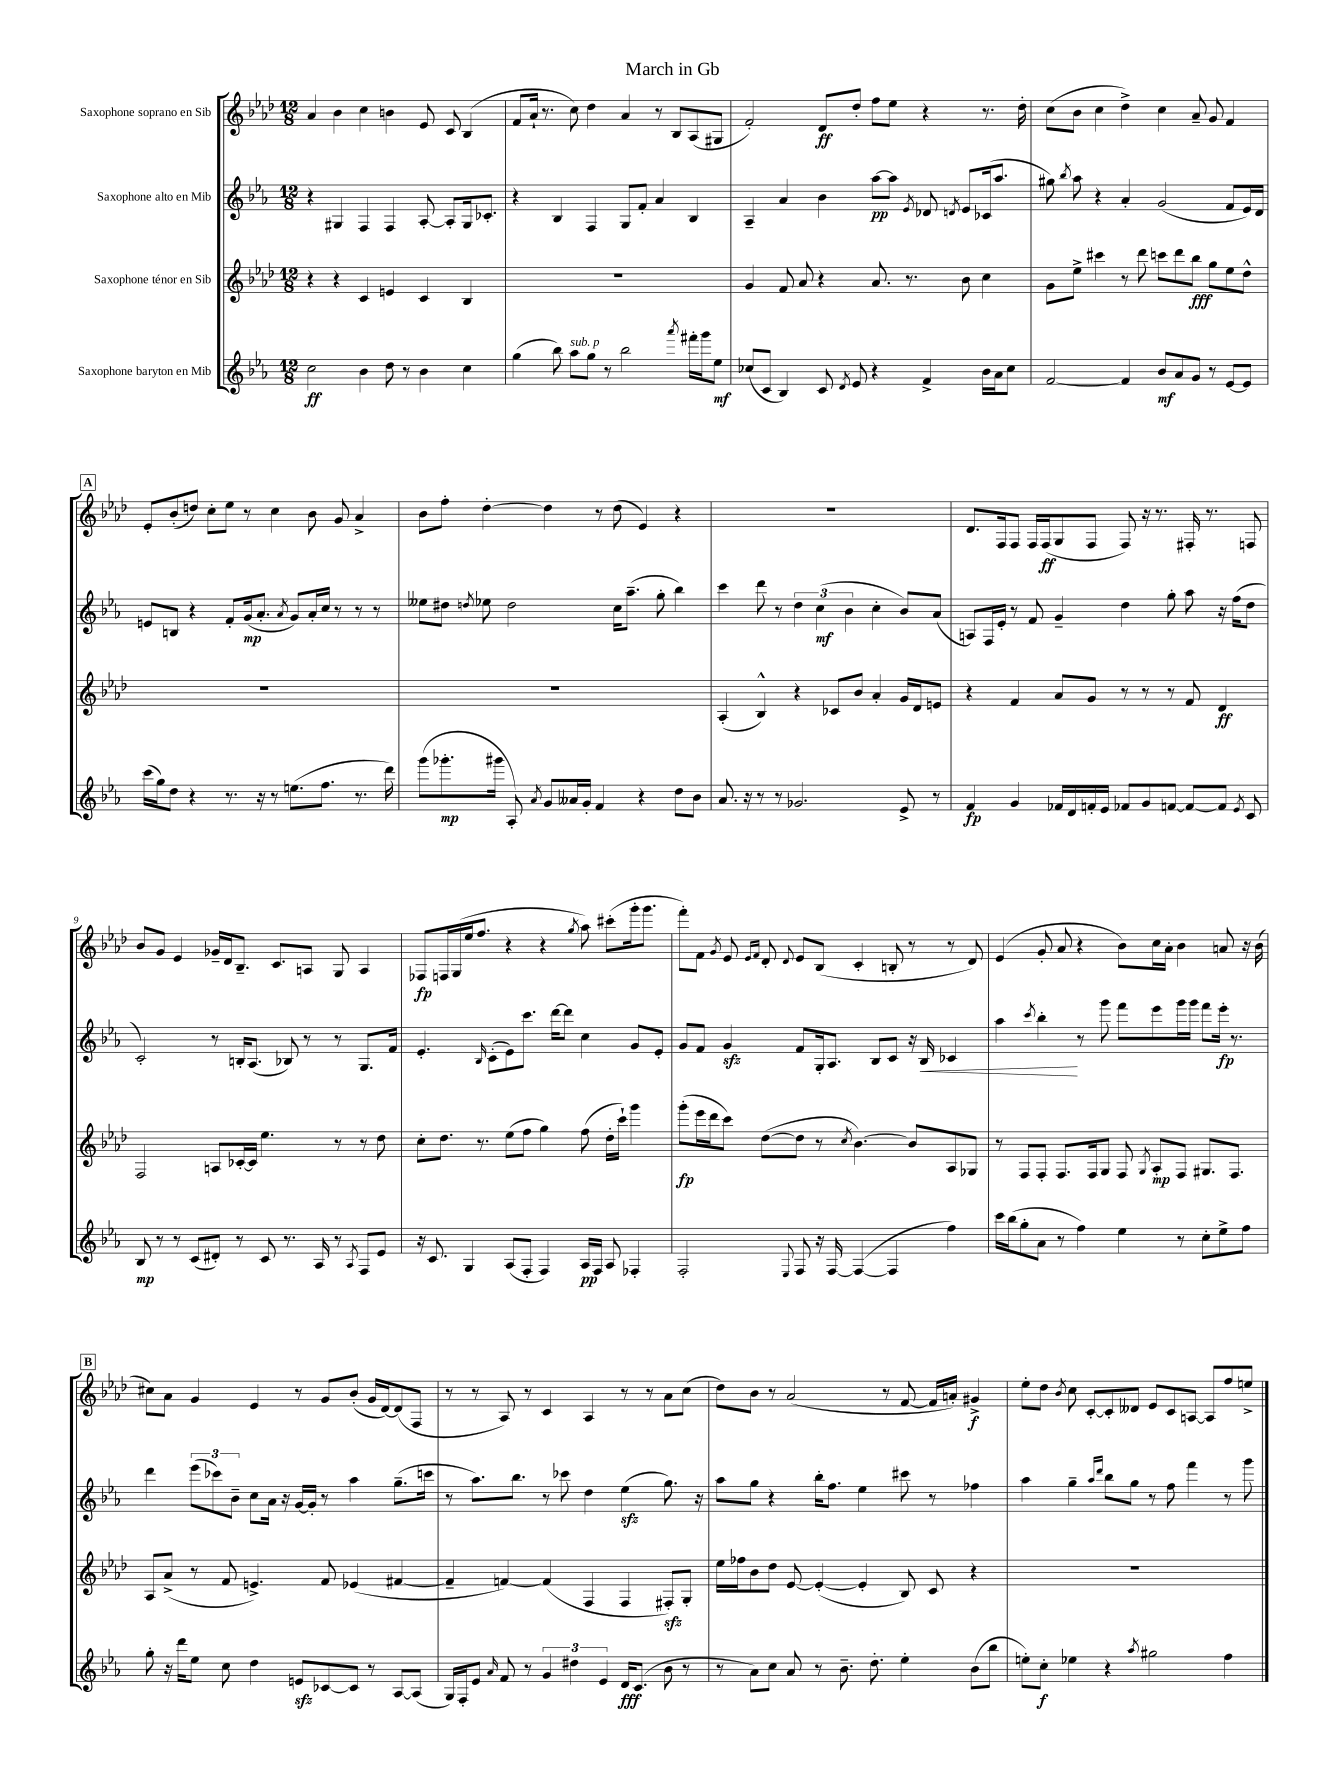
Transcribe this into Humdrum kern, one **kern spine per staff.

**kern	**dynam	**kern	**dynam	**kern	**dynam	**kern	**dynam
*part4	*part4	*part3	*part3	*part2	*part2	*part1	*part1
*staff4	*staff4	*staff3	*staff3	*staff2	*staff2	*staff1	*staff1
*I"Saxophone baryton en Mib	*	*I"Saxophone ténor en Sib	*	*I"Saxophone alto en Mib	*	*I"Saxophone soprano en Sib	*
*clefG2	*	*clefG2	*	*clefG2	*	*clefG2	*
*k[b-e-a-]	*	*k[b-e-a-d-]	*	*k[b-e-a-]	*	*k[b-e-a-d-]	*
*M12/8	*	*M12/8	*	*M12/8	*	*M12/8	*
=1	=1	=1	=1	=1	=1	=1	=1
2cc\	ff	4r	.	4r	.	4a-/	.
.	.	4r	.	4G#X/	.	4b-\	.
4b-\	.	4c/	.	4F/	.	4cc\	.
8dd\	.	4en/	.	4F/	.	4bn\	.
8r	.	.	.	.	.	.	.
4b-\	.	4c/	.	[8A-'/	.	8e-/	.
.	.	.	.	8A-'/L]	.	8c/	.
4cc\	.	4B-/	.	16G#/k	.	(4B-/	.
.	.	.	.	8.c-X'/J	.	.	.
=2	=2	=2	=2	=2	=2	=2	=2
(4gg\	.	1.r	.	4r	.	8f/L	.
.	.	.	.	.	.	16a-`/Jk	.
.	.	.	.	.	.	8.r	.
8bb-\)	.	.	.	4B-/	.	.	.
!LO:TX:a:i:t=sub. p	!	!	!	!	!	!	!
8aa-\L	.	.	.	.	.	8cc\)	.
8gg\J	.	.	.	4F/	.	4dd-\	.
8r	.	.	.	.	.	.	.
2bb-\	.	.	.	8G/L	.	4a-/	.
.	.	.	.	8f'/J	.	.	.
.	.	.	.	4a-/	.	8r	.
.	.	.	.	.	.	8B-/L	.
8qaaa-/	.	.	.	.	.	.	.
16fff#X'\LL	.	.	.	4B-/	.	(8A-/	.
16ggg\J	.	.	.	.	.	.	.
8ee-\J	mf	.	.	.	.	8G#X/J	.
=3	=3	=3	=3	=3	=3	=3	=3
(8cc-X/L	.	4g/	.	4A-~/	.	2f'/)	.
8c/J	.	.	.	.	.	.	.
4B-/)	.	8f/	.	4a-/	.	.	.
.	.	8a-/	.	.	.	.	.
8c/	.	4r	.	4b-\	.	8d-/L	ff
8qd/	.	.	.	.	.	.	.
8e-/	.	.	.	.	.	8dd-'/J	.
4r	.	8.a-/	.	[8aa-\L	pp	8ff\L	.
.	.	.	.	8aa-\J]	.	8ee-\J	.
.	.	8.r	.	.	.	.	.
.	.	.	.	8qe-/	.	.	.
4f^/	.	.	.	8d-X/	.	4r	.
.	.	.	.	8qdn/	.	.	.
.	.	8b-\	.	8e-/L	.	.	.
16b-\LL	.	4cc\	.	(16c-X/k	.	8.r	.
16a-\J	.	.	.	8.aa-/J	.	.	.
8cc-\J	.	.	.	.	.	.	.
.	.	.	.	.	.	16dd-'\	.
=4	=4	=4	=4	=4	=4	=4	=4
[2f/	.	8g\L	.	8gg#X\)	.	(8cc\L	.
.	.	.	.	8qbb-/	.	.	.
.	.	8ee-^\J	.	8aa-\	.	8b-\J	.
.	.	4ccc#X\	.	4r	.	4cc\	.
4f/]	.	8r	.	4a-'/	.	4dd-^\)	.
.	.	8ddd-\	.	.	.	.	.
8b-/L	mf	8cccn\L	.	(2g/	.	4cc\	.
8a-/	.	8ddd-\	.	.	.	.	.
8g/J	.	8bb-\J	fff	.	.	8a-~/	.
8r	.	8gg\L	.	.	.	8g/	.
[8e-/L	.	8ee-\	.	8f/L	.	4f/	.
8e-/J]	.	8dd-^^\J	.	16e-/L)	.	.	.
.	.	.	.	16d/JJ	.	.	.
!!LO:LB:g=z
!!LO:REH:place=s1:t=A
=5	=5	=5	=5	=5	=5	=5	=5
(16ccc\LL	.	1.r	.	8en/L	.	8e-'/L	.
16gg\J)	.	.	.	.	.	.	.
8dd\J	.	.	.	8Bn/J	.	(8b-'/	.
4r	.	.	.	4r	.	8ddn/J)	.
.	.	.	.	.	.	8cc'\L	.
8.r	.	.	.	8f'/L	.	8ee-\J	.
.	.	.	.	(16g/k	mp	8r	.
16r	.	.	.	8.a-'/J	.	.	.
8r	.	.	.	.	.	4cc\	.
.	.	.	.	8qa-/	.	.	.
(8.een\L	.	.	.	8g/L)	.	.	.
.	.	.	.	16a-'/L	.	8b-\	.
8.ff\J	.	.	.	16cc/JJ	.	.	.
.	.	.	.	8r	.	8g/	.
8.r	.	.	.	8r	.	4a-^/	.
.	.	.	.	8r	.	.	.
16ddd\)	.	.	.	.	.	.	.
=6	=6	=6	=6	=6	=6	=6	=6
(8ggg\L	.	1.r	.	8ee--X\L	.	8b-\L	.
8.ggg-X'\	mp	.	.	8dd#X\J	.	8ff'\J	.
.	.	.	.	8qddn/	.	.	.
.	.	.	.	8ee-X\	.	[4dd-'\	.
16ggg#X\Jk	.	.	.	.	.	.	.
8A-'/)	.	.	.	2dd\	.	.	.
8qa-/	.	.	.	.	.	.	.
8g/L	.	.	.	.	.	4dd-\]	.
16a--X/L	.	.	.	.	.	.	.
16g'/JJ	.	.	.	.	.	.	.
4f/	.	.	.	.	.	8r	.
.	.	.	.	16cc\KL	.	(8dd-\	.
.	.	.	.	(8.aa-~\J	.	.	.
4r	.	.	.	.	.	4e-/)	.
.	.	.	.	8gg'\	.	.	.
8dd\L	.	.	.	4bb-\)	.	4r	.
8b-\J	.	.	.	.	.	.	.
=7	=7	=7	=7	=7	=7	=7	=7
8.a-/	.	(4A-'/	.	4ccc\	.	1.r	.
16r	.	.	.	.	.	.	.
8r	.	4B-^^/)	.	8ddd\	.	.	.
8r	.	.	.	8r	.	.	.
2.g-X/	.	4r	.	6dd\	.	.	.
.	.	.	.	(6cc\	mf	.	.
.	.	8c-X/L	.	.	.	.	.
.	.	.	.	6b-\	.	.	.
.	.	8b-/J	.	.	.	.	.
.	.	4a-'/	.	4cc'\	.	.	.
8e-^/	.	16g/LL	.	8b-/L)	.	.	.
.	.	16d-/J	.	.	.	.	.
8r	.	8en/J	.	(8a-/J	.	.	.
=8	=8	=8	=8	=8	=8	=8	=8
4f/	fp	4r	.	8An/L)	.	8.d-/L	.
.	.	.	.	16F/L	.	.	.
.	.	.	.	16e-'/JJ	.	16F/k	.
4g/	.	4f/	.	8r	.	8F/J	.
.	.	.	.	8f/	.	16F/LL	.
.	.	.	.	.	.	(16F/J	ff
16f-X/LL	.	8a-/L	.	4g~/	.	8G/	.
16d/	.	.	.	.	.	.	.
16fn'/	.	8g/J	.	.	.	8F/J	.
16e-/JJ	.	.	.	.	.	.	.
8f-X/L	.	8r	.	4dd\	.	8F/)	.
8g/	.	8r	.	.	.	16r	.
.	.	.	.	.	.	8.r	.
[8fn/J	.	8r	.	8gg'\	.	.	.
8f/L_	.	8f/	.	8aa-\	.	16F#X'/	.
.	.	.	.	.	.	8.r	.
8f/J]	.	4d-/	ff	16r	.	.	.
.	.	.	.	(16ff\KL	.	.	.
8qe-/	.	.	.	.	.	.	.
8c/	.	.	.	8dd\J	.	8Fn/	.
!!LO:LB:g=z
=9	=9	=9	=9	=9	=9	=9	=9
8B-/	mp	2F/	.	2c'/)	.	8b-/L	.
8r	.	.	.	.	.	8g/J	.
8r	.	.	.	.	.	4e-/	.
(8c/L	.	.	.	.	.	.	.
8d#X'/J)	.	8An/L	.	8r	.	16g-X~/LL	.
.	.	.	.	.	.	16d-/J	.
8r	.	[16c-X'/L	.	16Bn'/KL	.	8.B-~/J	.
.	.	16c-/JJ]	.	(8.A-/J	.	.	.
8c/	.	4.ee-\	.	.	.	.	.
.	.	.	.	.	.	8.c/L	.
8.r	.	.	.	8B-X/)	.	.	.
.	.	.	.	8r	.	8An/J	.
16A-/	.	.	.	.	.	.	.
8r	.	8r	.	8r	.	8G/	.
8qA-/	.	.	.	.	.	.	.
8F/L	.	8r	.	8.G/L	.	4A/	.
8e-/J	.	8dd-\	.	.	.	.	.
.	.	.	.	16f/Jk	.	.	.
=10	=10	=10	=10	=10	=10	=10	=10
16r	.	8cc'\L	.	4.e-'/	.	8F-X/L	fp
8.c/	.	.	.	.	.	.	.
.	.	8.dd-\J	.	.	.	16Fn/L	.
.	.	.	.	.	.	(16G/	.
4G/	.	.	.	.	.	16ee-/J	.
.	.	8.r	.	.	.	8.ff/J	.
.	.	.	.	16qqB-/	.	.	.
.	.	.	.	(8c'\L	.	.	.
(8A-/L	.	(8ee-\L	.	8e-\)	.	4r	.
8F'/J	.	8ff\J	.	8.ccc\J	.	.	.
4F/)	.	4gg\)	.	.	.	4r	.
.	.	.	.	[16ddd\KL	.	.	.
.	.	.	.	8ddd\J]	.	.	.
.	.	.	.	.	.	8qgg/	.
16A-/LL	pp	(8ff\	.	4cc\	.	8aa-\)	.
16F/JJ	.	.	.	.	.	.	.
8A-/	.	16dd-'\LL	.	.	.	(8ccc#X'\L	.
.	.	16ccc`\JJ)	.	.	.	.	.
4F-X'/	.	4ggg\	.	8g/L	.	16ggg'\k	.
.	.	.	.	.	.	8.ggg\J	.
.	.	.	.	8e-'/J	.	.	.
=11	=11	=11	=11	=11	=11	=11	=11
2F'/	.	(8ggg'\L	fp	8g/L	.	8fff'\L)	.
.	.	16eee-\L	.	8f/J	.	8f\J	.
.	.	16ddd-\J	.	.	.	.	.
.	.	.	.	.	.	8qg/	.
.	.	8ccc\J)	.	4gzz/	.	8e-/	.
.	.	.	.	.	.	16qqe-/LL	.
.	.	.	.	.	.	16qqf/JJ	.
.	.	([8dd-\L	.	.	.	8d-'/	.
8qqE-/	.	.	.	.	.	8qqd-/	.
8F/	.	8dd-\J]	.	8f/L	.	8e-/L	.
16r	.	8r	.	16G'/k	.	(8B-/J	.
[16F/	.	.	.	8.A-/J	.	.	.
.	.	8qcc/	.	.	.	.	.
(4F/_	.	[4.b-\)	.	.	.	4c'/	.
.	.	.	.	8B-/L	.	.	.
4F/]	.	.	.	8c/J	.	8Bn'/	.
.	.	8b-/L]	.	16r	.	8r	.
!	!	!	!	!	!LO:HP:b	!	!
.	.	.	.	16B-/	<	.	.
4ff\)	.	8A-/	.	4c-X/	.	8r	.
.	.	8G-X/J	.	.	.	8d-/)	.
=12	=12	=12	=12	=12	=12	=12	=12
16ccc\LL	.	8r	.	4aa-\	.	(4e-/	.
(16bb-\J	.	.	.	.	.	.	.
8gg'\	.	8F/L	.	.	.	.	.
.	.	.	.	8qccc/	.	.	.
8a-\J	.	8F'/J	.	4bb-'\	.	8g'/	.
8r	.	8.F/L	.	.	.	8a-/	.
4ff\)	.	.	.	8r	[	4r	.
.	.	16F/k	.	.	.	.	.
.	.	8G/J	.	8ggg\	.	.	.
4ee-\	.	8F/	.	8fff\L	.	8b-\L)	.
.	.	8qG/	.	.	.	.	.
.	.	8A-'/L	mp	8eee-\	.	16cc\L	.
.	.	.	.	.	.	16a-'\JJ	.
8r	.	8F/J	.	16ggg\L	.	4b-\	.
.	.	.	.	16ggg\JJ	.	.	.
8cc'\L	.	8.G#X/L	.	8fff\L	.	.	.
8ee-^\	.	.	.	16eee-'\Jk	fp	8an/	.
.	.	8.F/J	.	8.r	.	.	.
8ff\J	.	.	.	.	.	16r	.
.	.	.	.	.	.	(16b-\	.
!!LO:LB:g=z
!!LO:REH:place=s1:t=B
=13	=13	=13	=13	=13	=13	=13	=13
8gg'\	.	8A-/L	.	4ddd\	.	8cc#X\L)	.
16r	.	(8a-^/J	.	.	.	8a-\J	.
16ddd\KL	.	.	.	.	.	.	.
8ee-\J	.	8r	.	(12eee-\L	.	4g/	.
.	.	.	.	12ccc-X\)	.	.	.
8cc\	.	8f/	.	.	.	.	.
.	.	.	.	12b-~\J	.	.	.
4dd\	.	4.en^/)	.	8cc\L	.	4e-/	.
.	.	.	.	16a-\Jk	.	.	.
.	.	.	.	16r	.	.	.
8enzz/L	.	.	.	[16g/LL	.	8r	.
.	.	.	.	16g'/JJ]	.	.	.
[8c-X/	.	8f/	.	8r	.	8g/L	.
8c-/J]	.	(4e-X/	.	4aa-\	.	(8b-'/J	.
8r	.	.	.	.	.	16g/LL	.
.	.	.	.	.	.	[16d-/J)	.
[8A-/L	.	[4f#X/	.	(8.gg~\L	.	(8d-/]	.
(8A-/J]	.	.	.	.	.	8F/J	.
.	.	.	.	16cccn\Jk	.	.	.
=14	=14	=14	=14	=14	=14	=14	=14
16G/LL)	.	4f#~/]	.	8r	.	8r	.
16F'/J	.	.	.	.	.	.	.
8e-/J	.	.	.	8.aa-\L)	.	8r	.
16qqa-/	.	.	.	.	.	.	.
8f/	.	[4fn/)	.	.	.	8A-/)	.
.	.	.	.	8.bb-\J	.	.	.
8r	.	.	.	.	.	8r	.
6g/	.	(4f/]	.	8r	.	4c/	.
.	.	.	.	8ccc-X\	.	.	.
6dd#X\	.	.	.	.	.	.	.
.	.	4F/	.	4dd\	.	4A-/	.
6e-/	.	.	.	.	.	.	.
16d/KL	fff	4F/	.	(4ee-zz\	.	8r	.
(8.c/J	.	.	.	.	.	.	.
.	.	.	.	.	.	8r	.
8b-\	.	8F#Xzz'/L)	.	8.gg\)	.	8a-\L	.
8r	.	8G'/J	.	.	.	(8cc\J	.
.	.	.	.	16r	.	.	.
=15	=15	=15	=15	=15	=15	=15	=15
8r	.	16ee-\LL	.	8aa-\L	.	8dd-\L)	.
.	.	16ff-X\J	.	.	.	.	.
8a-\L)	.	8b-\	.	8gg\J	.	8b-\J	.
8cc\J	.	8dd-\J	.	4r	.	8r	.
8a-/	.	[8e-/	.	.	.	(2a-/	.
8r	.	(4e-'/_	.	16bb-'\KL	.	.	.
.	.	.	.	8.ff\J	.	.	.
8.b-~\	.	.	.	.	.	.	.
.	.	4e-'/]	.	4ee-\	.	.	.
8.dd'\	.	.	.	.	.	.	.
.	.	.	.	.	.	8r	.
4ee-'\	.	8B-/)	.	8ccc#X\	.	[8f/	.
.	.	8c/	.	8r	.	16f/LL]	.
.	.	.	.	.	.	16an'/JJ)	.
(8b-\L	.	4r	.	4ff-X\	.	4g#X^/	f
8bb-\J	.	.	.	.	.	.	.
=16	=16	=16	=16	=16	=16	=16	=16
8een'\L)	.	1.r	.	4aa-\	.	8ee-'\L	.
8cc'\J	f	.	.	.	.	8dd-\J	.
.	.	.	.	.	.	8qb-/	.
4ee-X\	.	.	.	4gg~\	.	8cc\	.
.	.	.	.	.	.	[8c'/L	.
.	.	.	.	16qqaa-/LL	.	.	.
.	.	.	.	16qqddd/JJ	.	.	.
4r	.	.	.	8bb-\L	.	8c'/]	.
.	.	.	.	8gg\J	.	8d--X/J	.
8qaa-/	.	.	.	.	.	.	.
2gg#X\	.	.	.	8r	.	8e-/L	.
.	.	.	.	8ff\	.	8c/	.
.	.	.	.	4fff\	.	[8An/J	.
.	.	.	.	.	.	8A/L]	.
4ff\	.	.	.	8r	.	8ff/	.
.	.	.	.	8ggg\	.	8een^/J	.
==	==	==	==	==	==	==	==
*-	*-	*-	*-	*-	*-	*-	*-
